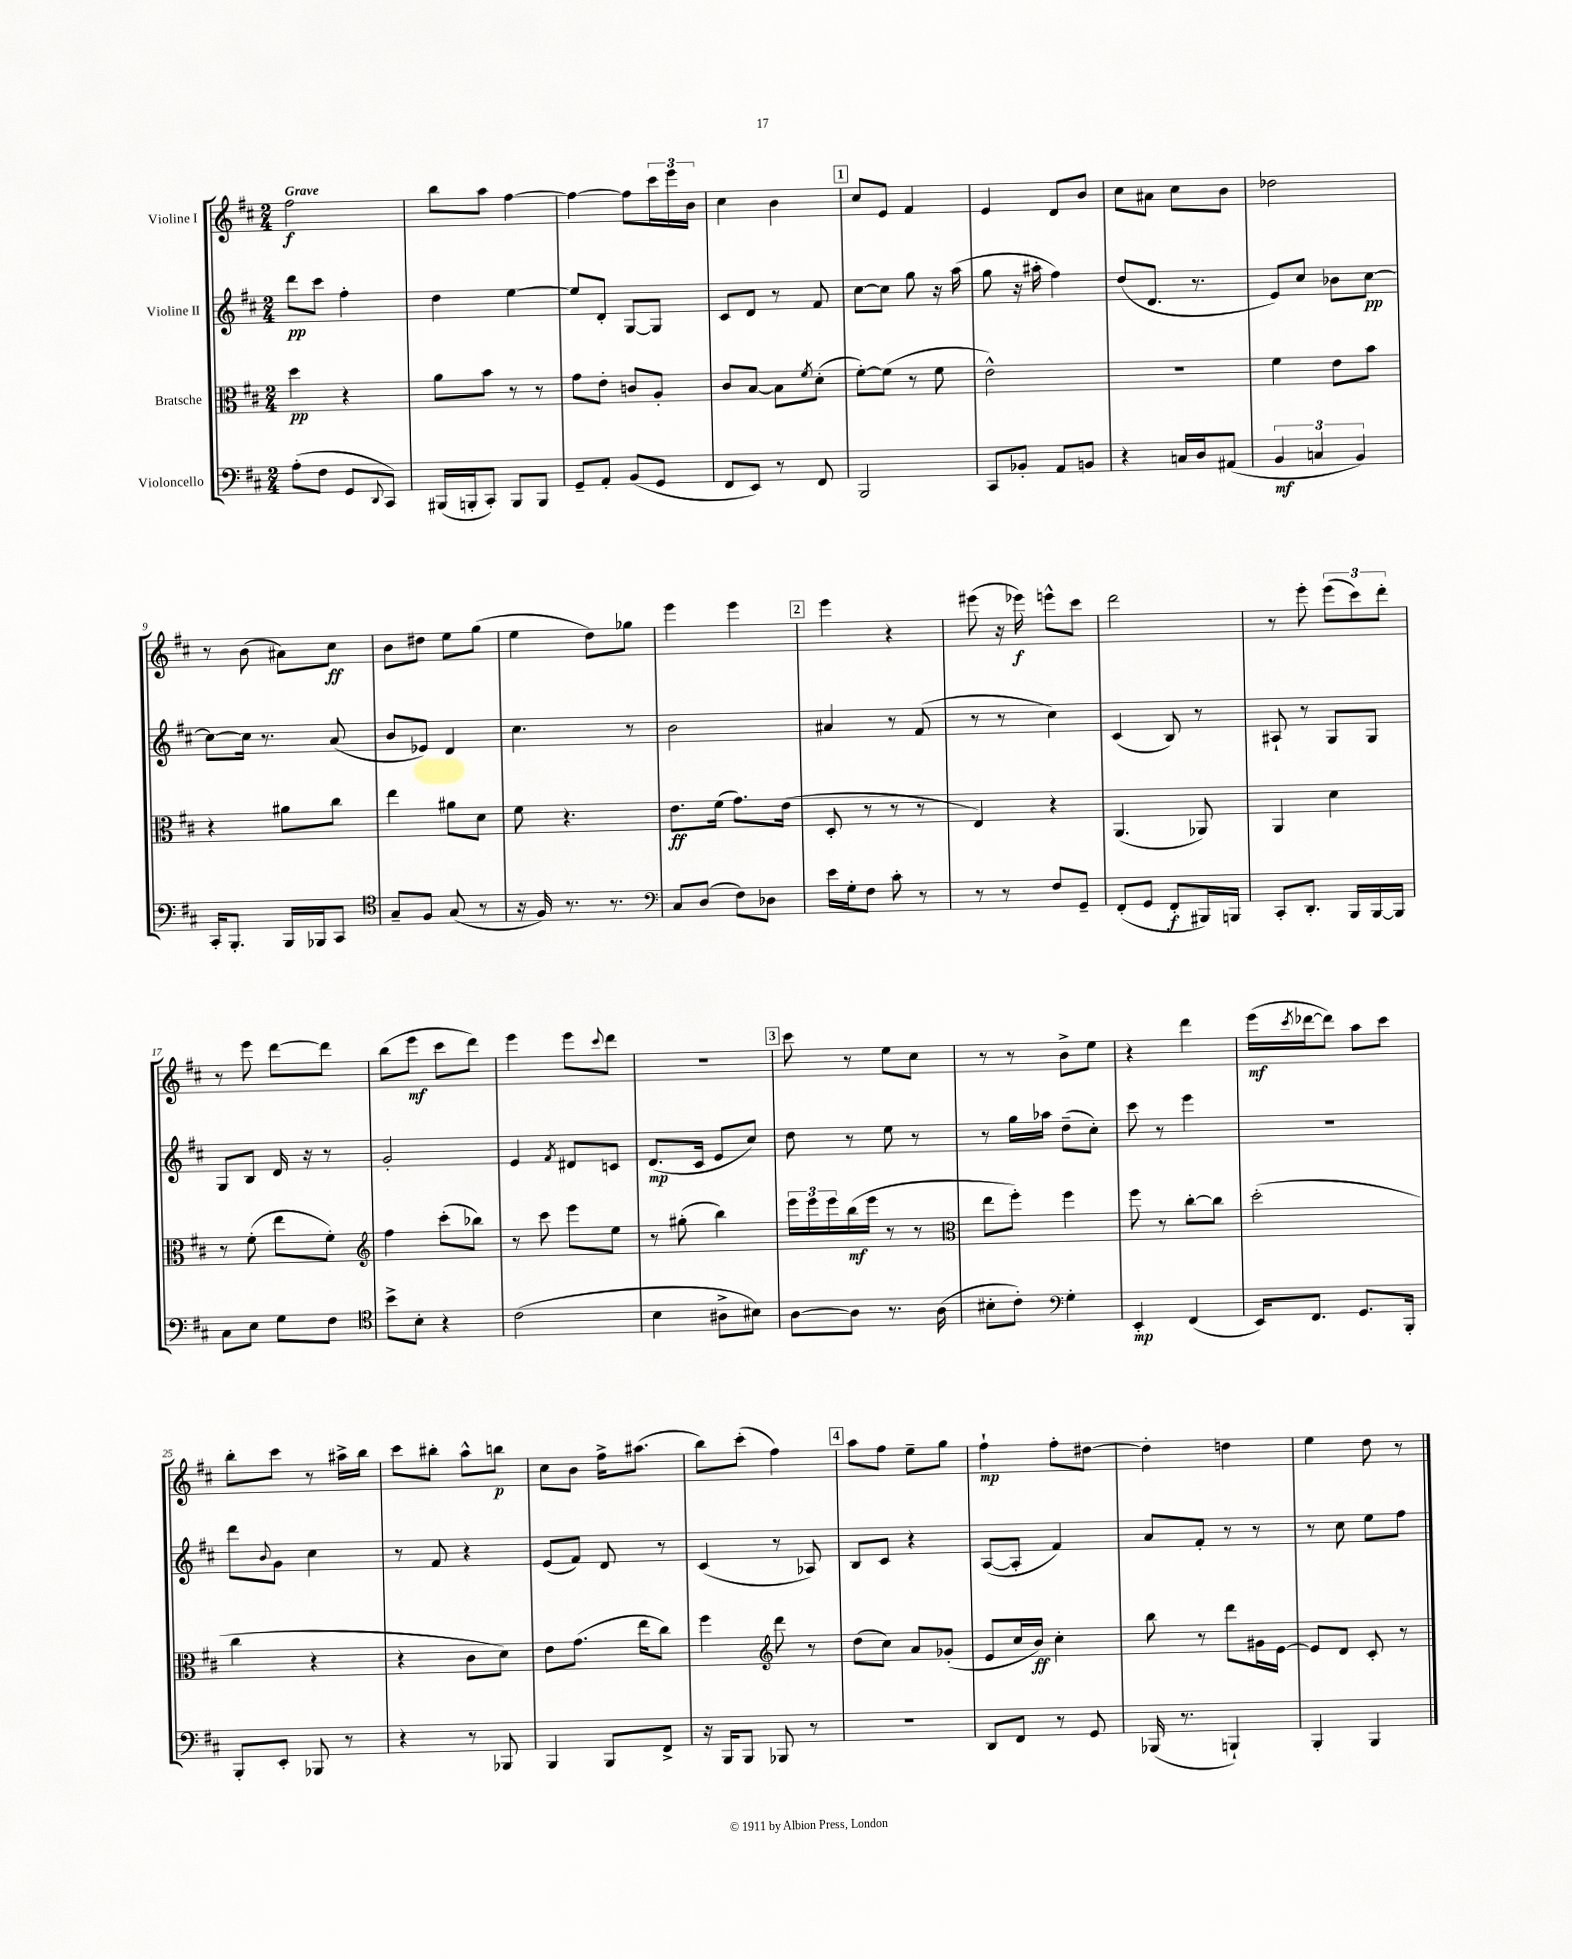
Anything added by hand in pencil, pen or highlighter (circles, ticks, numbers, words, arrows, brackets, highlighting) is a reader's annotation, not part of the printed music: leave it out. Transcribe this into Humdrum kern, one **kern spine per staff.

**kern	**dynam	**kern	**dynam	**kern	**dynam	**kern	**dynam
*part4	*part4	*part3	*part3	*part2	*part2	*part1	*part1
*staff4	*staff4	*staff3	*staff3	*staff2	*staff2	*staff1	*staff1
*I"Violoncello	*	*I"Bratsche	*	*I"Violine II	*	*I"Violine I	*
*clefF4	*	*clefC3	*	*clefG2	*	*clefG2	*
*k[f#c#]	*	*k[f#c#]	*	*k[f#c#]	*	*k[f#c#]	*
*M2/4	*	*M2/4	*	*M2/4	*	*M2/4	*
=1	=1	=1	=1	=1	=1	=1	=1
!	!	!	!	!	!	!LO:TX:a:B:t=Grave	!
(8A'\L	.	4dd\	pp	8ddd\L	pp	2ff#\	f
8F#\J	.	.	.	8ccc#\J	.	.	.
8GG/L	.	4r	.	4ff#'\	.	.	.
8qqDD/	.	.	.	.	.	.	.
8CC#/J)	.	.	.	.	.	.	.
=2	=2	=2	=2	=2	=2	=2	=2
(16BBB#X/LL	.	8a\L	.	4dd\	.	8bb\L	.
16BBBn'/J	.	.	.	.	.	.	.
8CC#'/J)	.	8b\J	.	.	.	8aa\J	.
8BBB/L	.	8r	.	[4ee\	.	[4ff#\	.
8BBB/J	.	8r	.	.	.	.	.
=3	=3	=3	=3	=3	=3	=3	=3
8GG~/L	.	8g\L	.	8ee/L]	.	4ff#\_	.
8AA'/J	.	8e'\J	.	8d'/J	.	.	.
(8BB/L	.	8cn/L	.	[8G/L	.	8ff#\L]	.
8GG/J	.	8A'/J	.	8G/J]	.	24ccc#\L	.
.	.	.	.	.	.	24eee\	.
.	.	.	.	.	.	24b\JJ	.
=4	=4	=4	=4	=4	=4	=4	=4
8FF#/L	.	8c#/L	.	8c#/L	.	4cc#\	.
8EE/J)	.	[8B/J	.	8d/J	.	.	.
8r	.	8B\L]	.	8r	.	4b\	.
.	.	8qf#/	.	.	.	.	.
8FF#/	.	(8d'\J	.	8f#/	.	.	.
!!LO:REH:place=s1:t=1
=5	=5	=5	=5	=5	=5	=5	=5
2BBB/	.	[8f#'\L)	.	[8cc#\L	.	8cc#/L	.
.	.	(8f#\J]	.	8cc#\J]	.	8e/J	.
.	.	8r	.	8gg\	.	4f#/	.
.	.	8f#\	.	16r	.	.	.
.	.	.	.	(16aa\	.	.	.
=6	=6	=6	=6	=6	=6	=6	=6
8CC#/L	.	2e^^\)	.	8gg\	.	4e/	.
8BB-X'/J	.	.	.	16r	.	.	.
.	.	.	.	16aa#X'\	.	.	.
8AA/L	.	.	.	4ff#\)	.	8d/L	.
8BBn/J	.	.	.	.	.	8b/J	.
=7	=7	=7	=7	=7	=7	=7	=7
4r	.	2r	.	(8dd/L	.	8cc#\L	.
.	.	.	.	8.d/J	.	8a#X\J	.
16Cn/LL	.	.	.	.	.	8cc#\L	.
16D/J	.	.	.	8.r	.	.	.
(8AA#X/J	.	.	.	.	.	8b\J	.
=8	=8	=8	=8	=8	=8	=8	=8
6BB/	mf	4f#\	.	8e/L)	.	2dd-X\	.
.	.	.	.	8cc#/J	.	.	.
6Cn/	.	.	.	.	.	.	.
.	.	8e\L	.	8b-X\L	.	.	.
6BB/)	.	.	.	.	.	.	.
.	.	8b\J	.	[8cc#\J	pp	.	.
!!LO:LB:g=z
=9	=9	=9	=9	=9	=9	=9	=9
16CC#'/KL	.	4r	.	8cc#\L_	.	8r	.
8.BBB'/J	.	.	.	.	.	.	.
.	.	.	.	16cc#\Jk]	.	(8b\	.
.	.	.	.	8.r	.	.	.
16BBB/LL	.	8a#X\L	.	.	.	8a#X\L)	.
16BBB-X/J	.	.	.	.	.	.	.
8CC#/J	.	8cc#\J	.	(8a/	.	8cc#\J	ff
=10	=10	=10	=10	=10	=10	=10	=10
*clefC4	*	*	*	*	*	*	*
8G~/L	.	4ee\	.	8b/L	.	8b\L	.
8F#/J	.	.	.	8e-X/J)	.	8dd#X\J	.
(8G/	.	8a#X\L	.	4d/	.	8ee\L	.
8r	.	8d\J	.	.	.	(8gg\J	.
=11	=11	=11	=11	=11	=11	=11	=11
16r	.	8f#\	.	4.cc#\	.	4ee\	.
16F#/)	.	.	.	.	.	.	.
8.r	.	4.r	.	.	.	.	.
.	.	.	.	.	.	8dd\L)	.
8.r	.	.	.	.	.	.	.
.	.	.	.	8r	.	8gg-X\J	.
=12	=12	=12	=12	=12	=12	=12	=12
*clefF4	*	*	*	*	*	*	*
8C#/L	.	8.e\L	ff	2b\	.	4eee\	.
(8D/J	.	.	.	.	.	.	.
.	.	(16f#\Jk	.	.	.	.	.
8F#\L)	.	8.g\L)	.	.	.	4eee\	.
8D-X\J	.	.	.	.	.	.	.
.	.	(16e\Jk	.	.	.	.	.
!!LO:REH:place=s1:t=2
=13	=13	=13	=13	=13	=13	=13	=13
16e\LL	.	8D'/	.	4a#X/	.	4eee\	.
16G'\J	.	.	.	.	.	.	.
8F#\J	.	8r	.	.	.	.	.
8c#'\	.	8r	.	8r	.	4r	.
8r	.	8r	.	(8f#/	.	.	.
=14	=14	=14	=14	=14	=14	=14	=14
8r	.	4E/)	.	8r	.	(8eee#X\	.
8r	.	.	.	8r	.	16r	.
.	.	.	.	.	.	16eee-X\)	f
8F#/L	.	4r	.	4cc#\)	.	8eeen^^\L	.
8GG~/J	.	.	.	.	.	8ccc#\J	.
=15	=15	=15	=15	=15	=15	=15	=15
(8FF#'/L	.	(4.AA/	.	(4c#/	.	2ddd\	.
8GG/J	.	.	.	.	.	.	.
8FF#'/L	f	.	.	8B/)	.	.	.
16BBB#X/L)	.	8AA-X/)	.	8r	.	.	.
16BBBn/JJ	.	.	.	.	.	.	.
=16	=16	=16	=16	=16	=16	=16	=16
8CC#'/L	.	4AA/	.	8A#X`/	.	8r	.
8.DD'/J	.	.	.	8r	.	8eee'\	.
.	.	4d\	.	8G/L	.	(12eee\L	.
16BBB/LL	.	.	.	.	.	.	.
.	.	.	.	.	.	12ccc#\)	.
[16BBB/	.	.	.	8G/J	.	.	.
.	.	.	.	.	.	12ddd'\J	.
16BBB/JJ]	.	.	.	.	.	.	.
!!LO:LB:g=z
=17	=17	=17	=17	=17	=17	=17	=17
8C#\L	.	8r	.	8G/L	.	8r	.
8E\J	.	(8f#'\	.	8B/J	.	8eee\	.
8G\L	.	8ee\L	.	16d/	.	[8ddd\L	.
.	.	.	.	16r	.	.	.
8F#\J	.	8f#'\J)	.	8r	.	8ddd\J]	.
=18	=18	=18	=18	=18	=18	=18	=18
*clefC4	*	*clefG2	*	*	*	*	*
8b^\L	.	4ff#\	.	2g'/	.	(8bb\L	.
8B'\J	.	.	.	.	.	8eee\J	mf
4r	.	(8ccc#'\L	.	.	.	8ccc#\L	.
.	.	8bb-X\J)	.	.	.	8ddd\J)	.
=19	=19	=19	=19	=19	=19	=19	=19
(2c#\	.	8r	.	4e/	.	4eee\	.
.	.	8ccc#\	.	.	.	.	.
.	.	.	.	8qf#/	.	.	.
.	.	8eee\L	.	8d#X/L	.	8eee\L	.
.	.	.	.	.	.	8qqccc#/	.
.	.	8ee\J	.	8cn/J	.	8ddd\J	.
=20	=20	=20	=20	=20	=20	=20	=20
4B\	.	8r	.	(8.d/L	mp	2r	.
.	.	(8gg#X'\	.	.	.	.	.
.	.	.	.	16c#/Jk	.	.	.
8A#X^\L	.	4bb\)	.	8e/L	.	.	.
8B#X\J)	.	.	.	8cc#/J)	.	.	.
!!LO:REH:place=s1:t=3
=21	=21	=21	=21	=21	=21	=21	=21
[8A\L	.	24eee\LL	.	8dd\	.	8ccc#\	.
.	.	24eee\	.	.	.	.	.
.	.	24eee\	.	.	.	.	.
8A\J]	.	(16bb\	mf	8r	.	8r	.
.	.	16eee\JJ	.	.	.	.	.
8.r	.	8r	.	8ee\	.	8ee\L	.
.	.	8r	.	8r	.	8cc#\J	.
(16A\	.	.	.	.	.	.	.
=22	=22	=22	=22	=22	=22	=22	=22
*	*	*clefC3	*	*	*	*	*
8B#X'\L	.	8ee\L	.	8r	.	8r	.
8c#'\J)	.	8ff#'\J)	.	16gg\LL	.	8r	.
.	.	.	.	16aa-X\JJ	.	.	.
*clefF4	*	*	*	*	*	*	*
4G'\	.	4ff#\	.	(8dd~\L	.	8b^\L	.
.	.	.	.	8cc#'\J)	.	8ee\J	.
=23	=23	=23	=23	=23	=23	=23	=23
4EE'/	mp	8ff#\	.	8ccc#\	.	4r	.
.	.	8r	.	8r	.	.	.
(4FF#/	.	[8cc#'\L	.	4eee\	.	4ddd\	.
.	.	8cc#\J]	.	.	.	.	.
=24	=24	=24	=24	=24	=24	=24	=24
16EE/KL)	.	(2dd'\	.	2r	.	(16eee\LL	mf
.	.	.	.	.	.	8qccc#/	.
8.FF#/J	.	.	.	.	.	[16ddd-X\J	.
.	.	.	.	.	.	8ddd-\J])	.
8.GG/L	.	.	.	.	.	8aa\L	.
.	.	.	.	.	.	8ccc#\J	.
16BBB'/Jk	.	.	.	.	.	.	.
!!LO:LB:g=z
=25	=25	=25	=25	=25	=25	=25	=25
8BBB'/L	.	4cc#\	.	8ddd\L	.	8bb'\L	.
.	.	.	.	8qqb/	.	.	.
8EE'/J	.	.	.	8g\J	.	8ccc#\J	.
8BBB-X/	.	4r	.	4cc#\	.	8r	.
8r	.	.	.	.	.	16aa#X^\LL	.
.	.	.	.	.	.	16bb\JJ	.
=26	=26	=26	=26	=26	=26	=26	=26
4r	.	4r	.	8r	.	8ccc#\L	.
.	.	.	.	8f#/	.	8bb#X'\J	.
8r	.	8c#\L	.	4r	.	8aa^^\L	.
8BBB-X/	.	8d\J)	.	.	.	8bbn\J	p
=27	=27	=27	=27	=27	=27	=27	=27
4BBB/	.	8e\L	.	(8e/L	.	8cc#\L	.
.	.	(8.g\J	.	8f#/J)	.	8b\J	.
8BBB/L	.	.	.	8d/	.	16ff#^\KL	.
.	.	16ee\KL	.	.	.	(8.aa#X\J	.
8FF#^/J	.	8cc#\J)	.	8r	.	.	.
=28	=28	=28	=28	=28	=28	=28	=28
16r	.	4ff#\	.	(4c#/	.	8bb\L)	.
16BBB/KL	.	.	.	.	.	.	.
8BBB/J	.	.	.	.	.	(8ccc#'\J	.
*	*	*clefG2	*	*	*	*	*
8BBB-X/	.	8ddd\	.	8r	.	4ff#\)	.
8r	.	8r	.	8A-X/)	.	.	.
!!LO:REH:place=s1:t=4
=29	=29	=29	=29	=29	=29	=29	=29
2r	.	(8dd\L	.	8B/L	.	8aa\L	.
.	.	8cc#\J)	.	8c#/J	.	8ff#\J	.
.	.	8a/L	.	4r	.	8ee~\L	.
.	.	(8g-X'/J	.	.	.	8gg\J	.
=30	=30	=30	=30	=30	=30	=30	=30
8DD/L	.	8e/L	.	([8A/L	.	4ff#`\	mp
8FF#/J	.	16cc#/L	.	8A'/J]	.	.	.
.	.	16b/JJ)	ff	.	.	.	.
8r	.	4cc#'\	.	4f#/)	.	8ff#'\L	.
8GG/	.	.	.	.	.	[8dd#X\J	.
=31	=31	=31	=31	=31	=31	=31	=31
(16BBB-X/	.	8bb\	.	8a/L	.	4dd#'\]	.
8.r	.	.	.	.	.	.	.
.	.	8r	.	8f#'/J	.	.	.
4BBBn`/)	.	8ddd\L	.	8r	.	4ddn\	.
.	.	16g#X\L	.	8r	.	.	.
.	.	[16e\JJ	.	.	.	.	.
=32	=32	=32	=32	=32	=32	=32	=32
4BBB'/	.	8e/L]	.	8r	.	4ee\	.
.	.	8d/J	.	8cc#\	.	.	.
4BBB/	.	8c#'/	.	8ee\L	.	8dd\	.
.	.	8r	.	8ff#\J	.	8r	.
==	==	==	==	==	==	==	==
*-	*-	*-	*-	*-	*-	*-	*-
